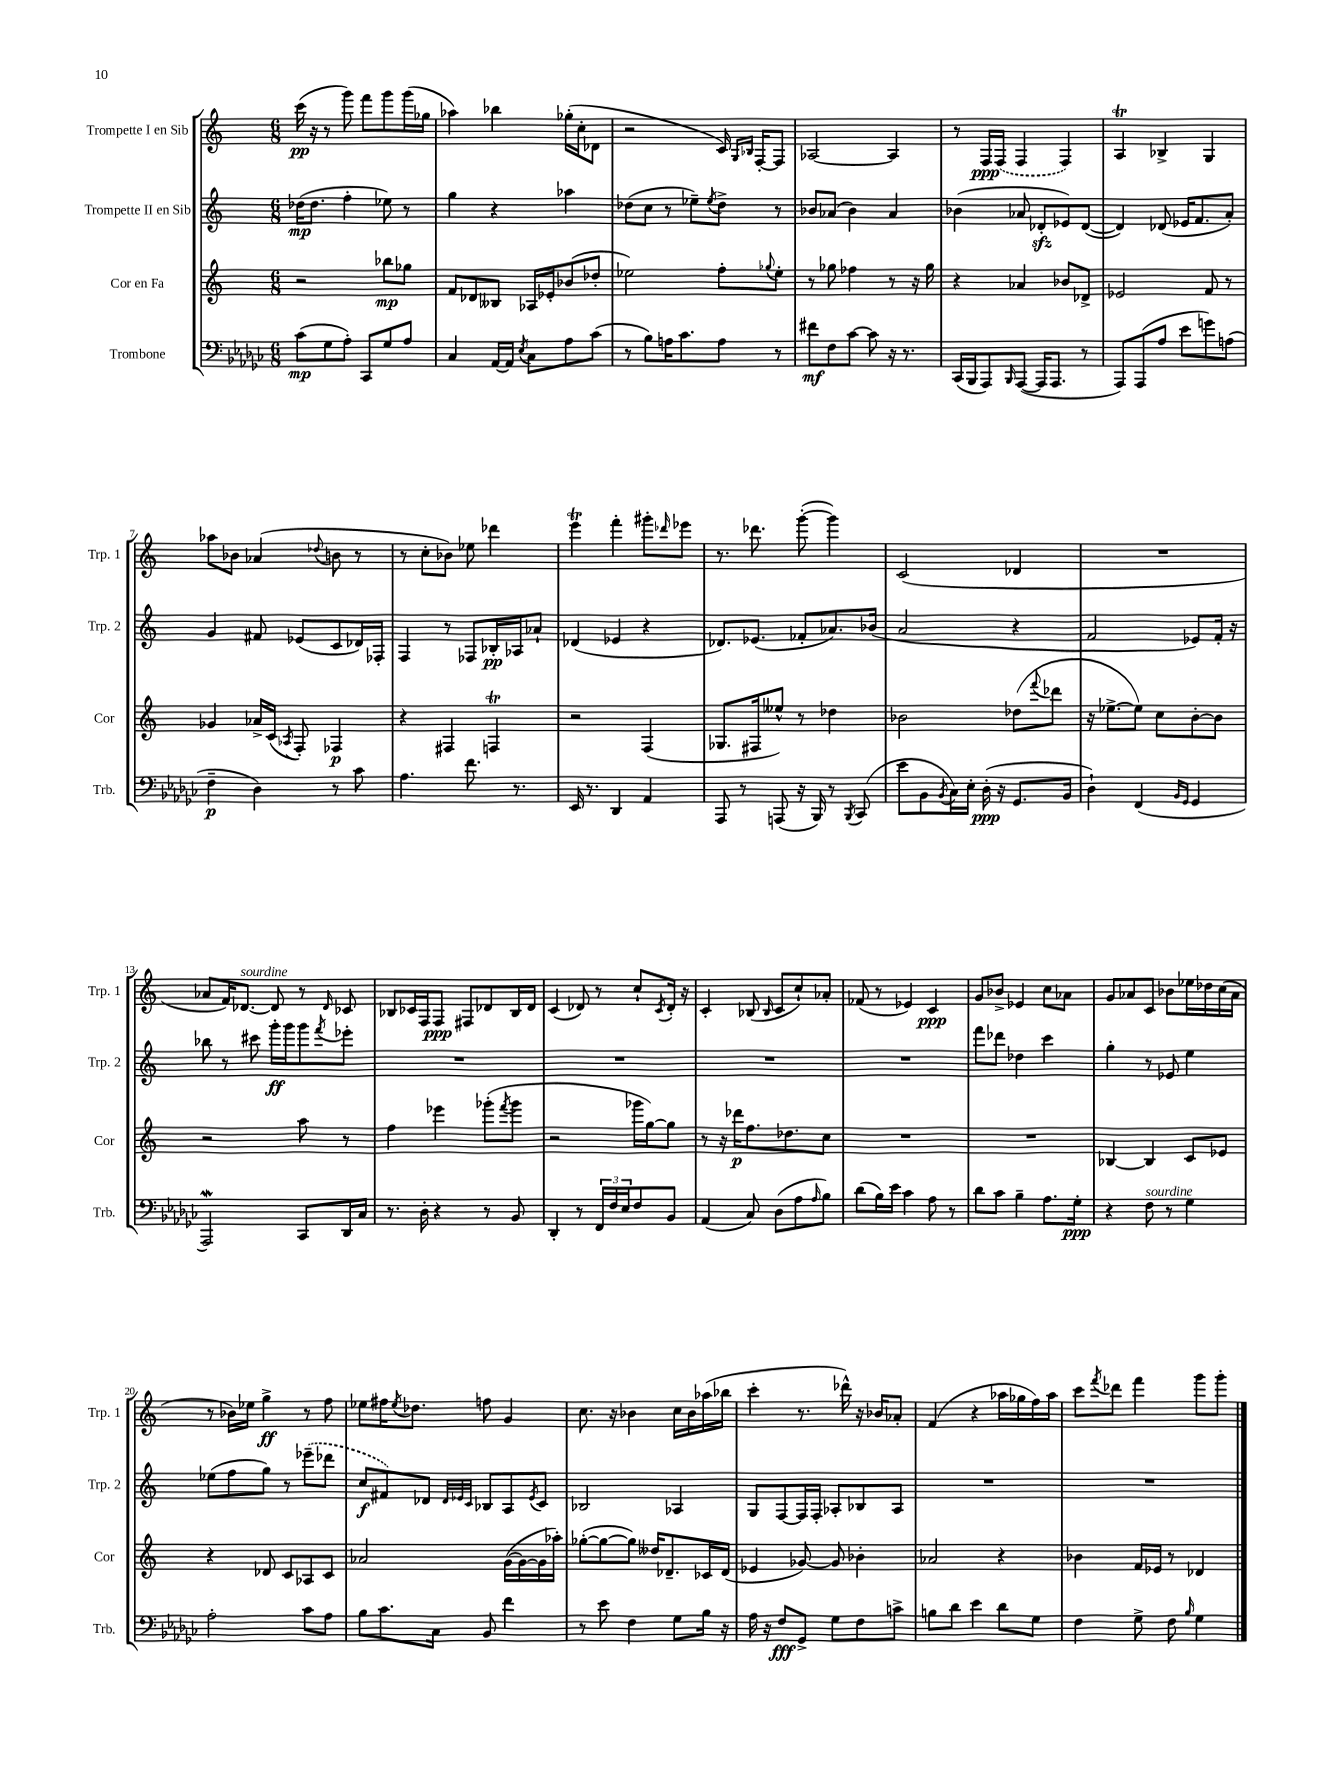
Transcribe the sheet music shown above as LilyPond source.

<<
\new StaffGroup <<
\new Staff = "s0" \with { instrumentName = "Trompette I en Sib" shortInstrumentName = "Trp. 1" } {
    \clef treble \key c \major \numericTimeSignature \time 6/8
    c'''16\pp( r16 r8 g'''8) f'''8 g'''8 g'''16( ges''16 |
    aes''4) bes''4 ges''16-.( c''16-. des'8 |
    r2 c'16) \grace { g16 bes16 } f16~-. f8 |
    aes2~ aes4 |
    r8 f16\ppp \once \slurDashed f16( f4 f4) |
    a4\trill bes4-> g4 |
    aes''8 bes'8 aes'4( \appoggiatura { des''8 } b'8 r8 |
    r8 c''8-. bes'8) ees''8 des'''4 |
    e'''4\trill f'''4-. gis'''8-. \grace { des'''16 } ees'''8 |
    r8. des'''8. g'''8~-.( g'''4) |
    c'2( des'4 |
    R2. |
    aes'8 f'16) des'8.~^\markup { \italic "sourdine" } des'8 r8 \grace { des'16 } ces'8 |
    bes8 ces'16 f16 f8\ppp fis8 des'8 bes16 des'16 |
    c'4( des'8) r8 c''8-! \acciaccatura { c'8 } des'16-. r16 |
    c'4-. bes8( \grace { bes16 } c'8 c''8-!) aes'8-. |
    fes'8( r8 ees'4) c'4\ppp |
    g'8 bes'8-> ees'4 c''8 aes'8 |
    g'8 aes'8 c'8 bes'8 ees''16 des''16 c''16( aes'16 |
    r8 bes'16) ees''16 g''4->\ff r8 f''8 |
    ees''8 fis''16 \acciaccatura { ees''8 } des''8. f''8 g'4 |
    c''8. r16 bes'4 c''16 bes'16 aes''16( bes''16 |
    c'''4-. r8. des'''16-^) r16 bes'16 aes'8-. |
    f'4( r4 aes''16 ges''16 f''16) aes''16 |
    c'''8 \acciaccatura { f'''8 } des'''8 f'''4 g'''8 g'''8-. \bar "|." |
}
\new Staff = "s1" \with { instrumentName = "Trompette II en Sib" shortInstrumentName = "Trp. 2" } {
    \clef treble \key c \major \numericTimeSignature \time 6/8
    des''16\mp( des''8. f''4-. ees''8) r8 |
    g''4 r4 aes''4 |
    des''8( c''8 r8 ees''8--) \acciaccatura { ees''8 } des''8-> r8 |
    bes'8 aes'8( bes'4) aes'4 |
    bes'4( aes'8 des'8-.\sfz ees'8) des'8~( |
    des'4) des'8( ees'16 f'8. a'8-.) |
    g'4 fis'8 ees'8( c'8 des'16) fes16-. |
    f4 r8 fes8 bes16-.\pp aes16 aes'8-! |
    des'4( ees'4 r4 |
    des'8.) ees'8.( fes'8-. aes'8.) bes'16( |
    a'2 r4 |
    f'2 ees'8) f'16-. r16 |
    bes''8 r8 cis'''8 g'''16-.\ff g'''16 g'''8 \acciaccatura { f'''8 } ees'''8-. |
    R2. |
    R2. |
    R2. |
    R2. |
    f'''8 des'''8 des''4 c'''4 |
    g''4-. r8 ees'8 e''4 |
    ees''8( f''8 g''8) r8 \once \slurDashed ees'''8--( des'''8 |
    c''8\f fis'8) des'8 \grace { des'32 ees'32 c'32 } bes8 a8 \acciaccatura { ees'8 } c'8 |
    bes2 aes4 |
    g8 f8~ f16 f16-. aes8-. bes8 aes8 |
    R2. |
    R2. \bar "|." |
}
\new Staff = "s2" \with { instrumentName = "Cor en Fa" shortInstrumentName = "Cor" } {
    \clef treble \key c \major \numericTimeSignature \time 6/8
    r2 bes''8\mp ges''8 |
    f'8 des'8 beses8 aes16 ees'16-. bes'8( des''8-. |
    ees''2) f''8-. \appoggiatura { ges''8 } ees''8-. |
    r8 ges''8 fes''4 r8 r16 ges''16 |
    r4 aes'4 bes'8 des'8-> |
    ees'2 f'8 r8 |
    ges'4 aes'16-> c'16( \acciaccatura { aes8 } f8-.) fes4\p |
    r4 fis4 f4\trill |
    r2 f4( |
    ges8. fis16 eeses''8-^) r8 des''4 |
    bes'2 des''8( \appoggiatura { f'''8 } des'''8 |
    r16 ees''8.~-> ees''8) c''8 b'8~-. b'8 |
    r2 a''8 r8 |
    f''4 ees'''4 ges'''8-.( \acciaccatura { f'''8 } ges'''8 |
    r2 ges'''16 g''16~) g''8 |
    r8 r16 des'''16\p f''8. des''8. c''8 |
    R2. |
    R2. |
    bes4~ bes4 c'8 ees'8 |
    r4 des'8 c'8 aes8 c'8 |
    aes'2 g'16~( g'16~ g'16 aes''16-.) |
    ges''8~-.( ges''8~ ges''8) deses''16 des'8.-- ces'16 des'16( |
    ees'4 ges'8~) ges'8 bes'4-. |
    aes'2 r4 |
    bes'4 f'16 ees'16 r8 des'4 \bar "|." |
}
\new Staff = "s3" \with { instrumentName = "Trombone" shortInstrumentName = "Trb." } {
    \clef bass \key ges \major \numericTimeSignature \time 6/8
    ces'8\mp( ges8 aes8-.) ces,8 ges8 aes8 |
    ces4 aes,16~ aes,16 \acciaccatura { ees8 } ces8 aes8 ces'8( |
    r8 bes8) a16 ces'8. a8 r8 |
    fis'8\mf f8 ces'8~ ces'8 r16 r8. |
    ces,16( bes,,16 aes,,8) \grace { bes,,16 } aes,,8~( aes,,16 aes,,8. r8 |
    aes,,8) aes,,8( aes8 ees'8 g'8) a8( |
    f4--\p des4) r8 ces'8 |
    aes4. f'8. r8. |
    ees,16 r8. des,4 aes,4 |
    aes,,8 r8 a,,8( r16 bes,,16) r8 \acciaccatura { bes,,8 } ces,8( |
    ees'8 bes,8 \acciaccatura { bes,8 } ces16) ees16-. des16-.\ppp( r16 ges,8. bes,16 |
    des4-!) f,4( \grace { bes,16 ges,16 } ges,4 |
    aes,,2\mordent) ces,8 des,16 ces16 |
    r8. des16-. r4 r8 bes,8 |
    des,4-. r8 \tuplet 3/2 { f,16 f16 ees16 } f8 bes,8 |
    aes,4( ces8) des8( aes8 \grace { aes16 } bes8) |
    des'8( bes16) ees'16 ces'4 aes8 r8 |
    des'8 ces'8 bes4-- aes8. ges16-.\ppp |
    r4 f8^\markup { \italic "sourdine" } r8 ges4 |
    aes2-. ces'8 aes8 |
    bes8 ces'8. ces16 bes,8 f'4 |
    r8 ees'8 f4 ges8 bes16 r16 |
    aes16 r16 f8\fff ges,8-> ges8 f8 c'8-> |
    b8 des'8 ees'4 des'8 ges8 |
    f4 ges8-> f8 \grace { bes16 } ges4 \bar "|." |
}
>>
>>
